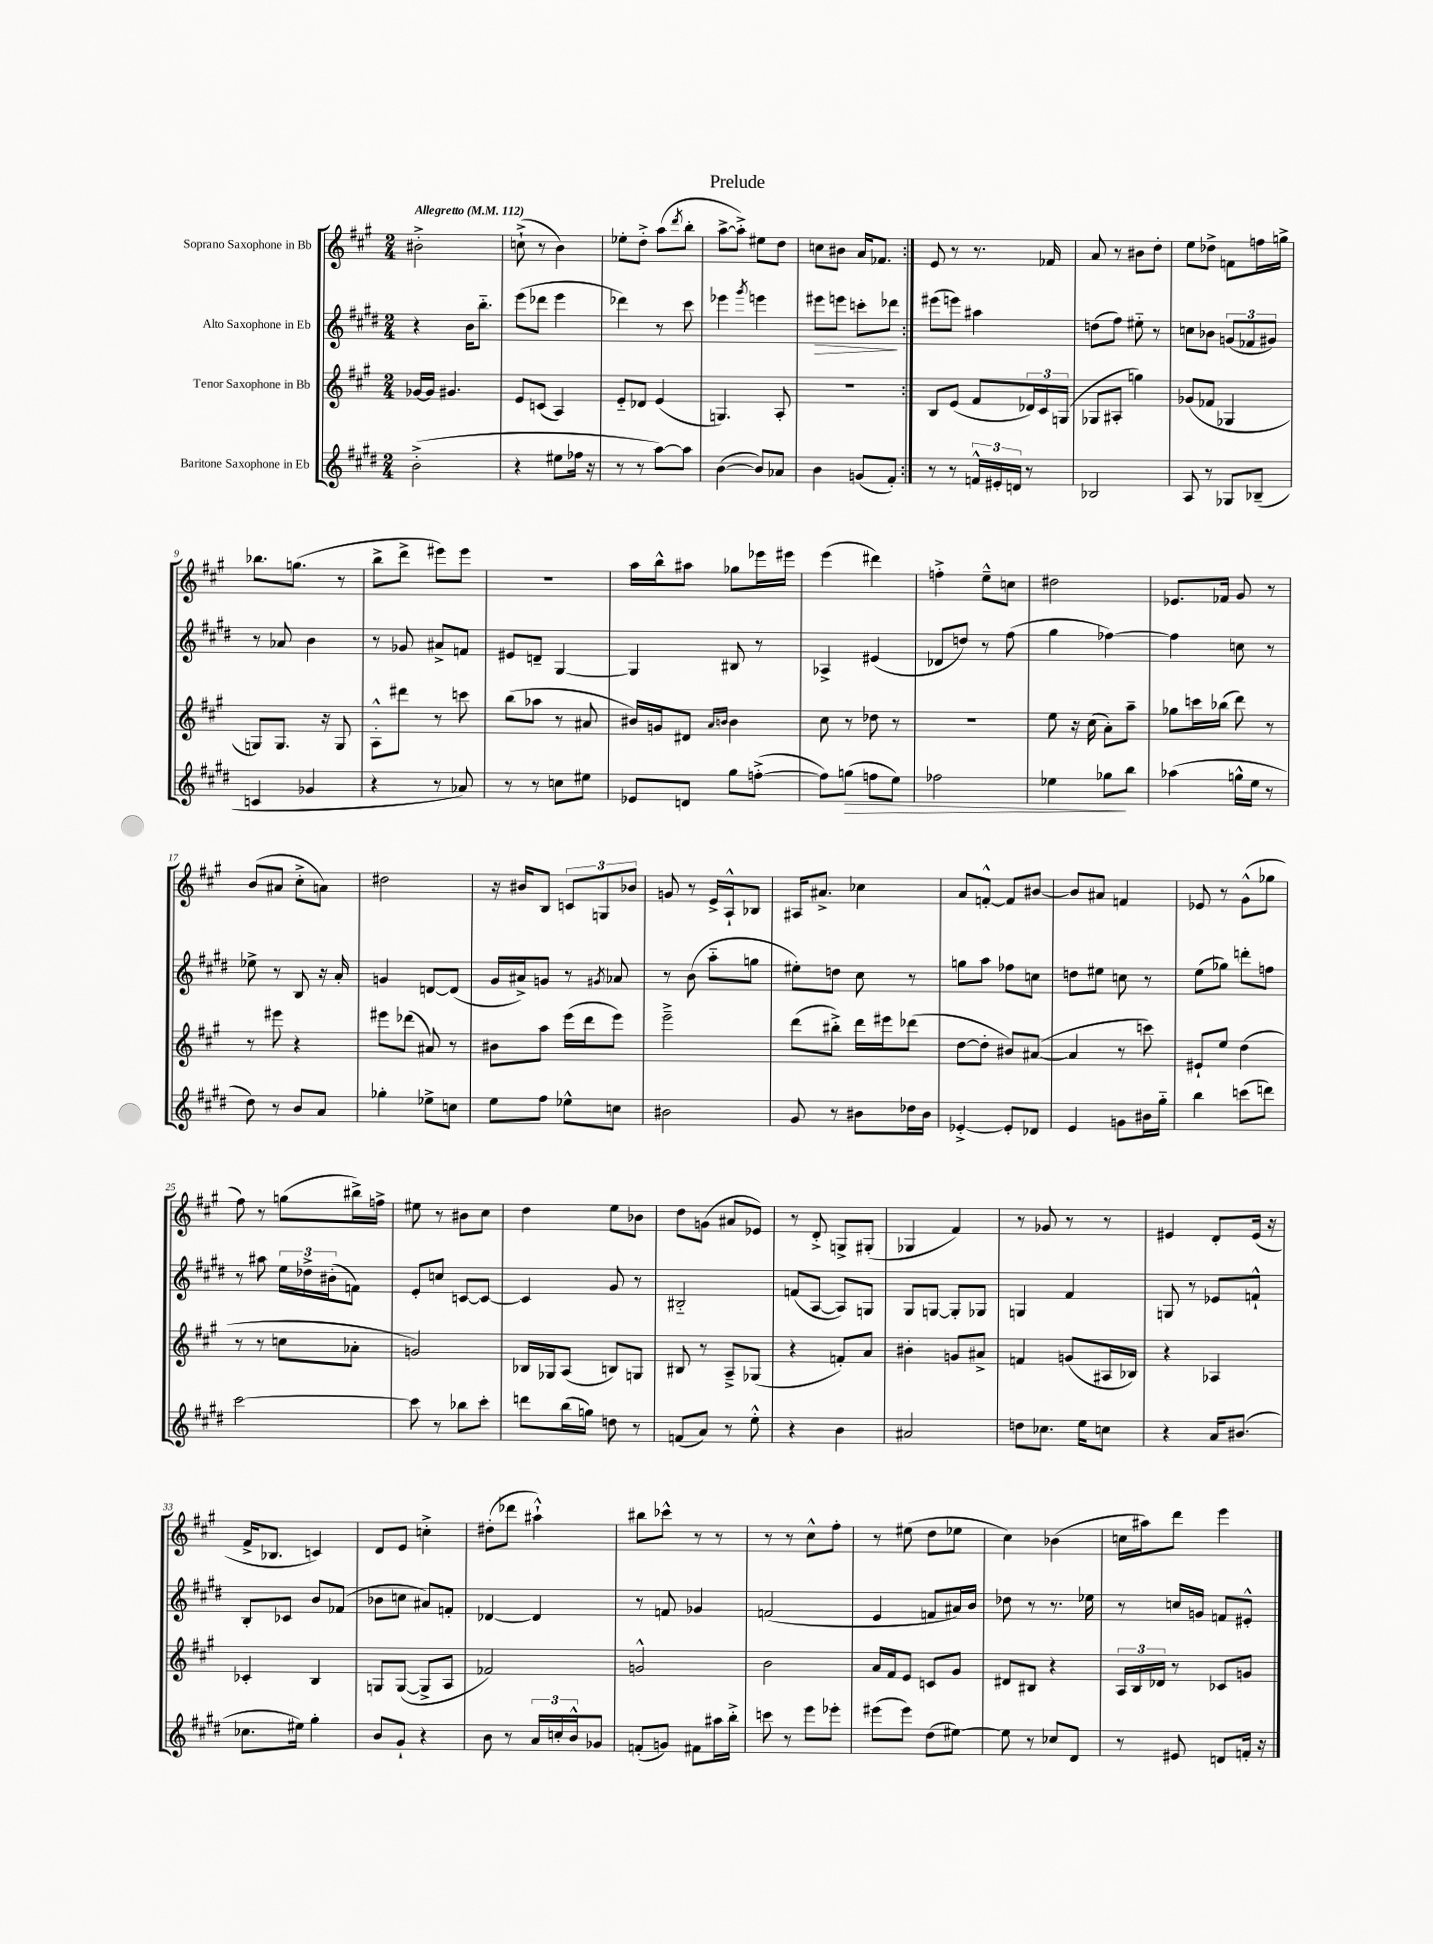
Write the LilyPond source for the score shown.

\header { title = "Prelude" }
<<
\new StaffGroup <<
\new Staff = "s0" \with { instrumentName = "Soprano Saxophone in Bb" } {
    \clef treble \key a \major \numericTimeSignature \time 2/4 \tempo "Allegretto" 4 = 112
    \repeat volta 2 { bis'2-.-> |
    c''8-!->( r8 b'4) |
    ees''8-. d''8-.-> a''8( \acciaccatura { d'''8 } b''8-. |
    a''8~-> a''8-.->) eis''8 d''8 |
    c''8 bis'8 a'16 fes'8. | }
    e'8 r8 r8. fes'16 |
    a'8 r8 bis'8 d''8-. |
    e''8 des''8-> f'8 f''16 g''16-> |
    bes''8. g''8.( r8 |
    b''8-> d'''8-> eis'''8) eis'''8 |
    r2 |
    a''16 b''16-^ ais''8 ges''8 ees'''16 eis'''16 |
    e'''4( dis'''4) |
    f''4-.-> e''8---^ c''8 |
    dis''2 |
    ees'8. fes'16 gis'8 r8 |
    b'8( ais'8 cis''8-.-> a'8) |
    dis''2 |
    r16 bis'16 b8 \tuplet 3/2 { c'8 g8 bes'8 } |
    g'8 r8 e'16-> a16-!-^ bes8 |
    ais16 ais'8.-> ces''4 |
    a'8 f'8~-.-^ f'8 bis'8~ |
    bis'8 ais'8 f'4 |
    ees'8 r8 gis'8-^( ges''8 |
    fis''8) r8 g''8( bis''16->) f''16-> |
    eis''8 r8 bis'8 cis''8 |
    d''4 e''8 bes'8 |
    d''8 g'8( ais'8 ees'8) |
    r8 d'8-.-> g8-> gis8-.( |
    ges4 fis'4) |
    r8 ges'8 r8 r8 |
    eis'4 d'8-. eis'16( r16 |
    fis'16-> bes8. c'4) |
    d'8 e'8 c''4-.-> |
    dis''8-.( des'''8 ais''4-!-^) |
    bis''8 ces'''8-^ r8 r8 |
    r8 r8 cis''8-^ fis''8-. |
    r8 eis''8( d''8 ees''8 |
    cis''4) bes'4( |
    c''16 ais''16) d'''8 e'''4 \bar "|." |
}
\new Staff = "s1" \with { instrumentName = "Alto Saxophone in Eb" } {
    \clef treble \key e \major \numericTimeSignature \time 2/4
    \repeat volta 2 { r4 b'16 b''8.-_ |
    e'''8( des'''8 e'''4 |
    des'''4) r8 cis'''8 |
    ees'''4 \acciaccatura { gis'''8 } e'''4 |
    eis'''8\> e'''8 c'''8-. des'''8\! | }
    eis'''8( e'''8) ais''4 |
    d''8( fis''8) eis''8-_ r8 |
    c''8 bes'8 \tuplet 3/2 { g'8( fes'8 gis'8) } |
    r8 aes'8 b'4 |
    r8 ges'8 ais'8-> f'8 |
    eis'8 d'8-- gis4~ |
    gis4 bis8 r8 |
    aes4-> eis'4( |
    des'8 d''8) r8 fis''8( |
    gis''4 fes''4~) |
    fes''4 c''8 r8 |
    ees''8-> r8 b8 r16 a'16-. |
    g'4 d'8~ d'8( |
    gis'16 ais'16->) g'8 r8 \acciaccatura { gis'8 } aes'8 |
    r8 b'8( a''8-_ g''8 |
    eis''8-.) d''8 cis''8 r8 |
    g''8 a''8 fes''8 c''8 |
    d''8 eis''8 c''8 r8 |
    e''8( ges''8) d'''8-. f''8 |
    r8 ais''8 \tuplet 3/2 { e''16 des''16-> bis'16-.( } f'8) |
    e'8-. c''8 c'8~ c'8~ |
    c'4 gis'8 r8 |
    bis2-_ |
    f'8( a8~ a8) g8 |
    gis8 g8~ g8-. ges8 |
    g4 fis'4 |
    g8 r8 ees'8 f'8-!-^ |
    b8-. ces'8 b'8 fes'8( |
    bes'8 c''8 ais'8) f'8-. |
    des'4~ des'4 |
    r8 f'8 ges'4 |
    f'2( |
    e'4 f'8 ais'16) b'16 |
    des''8 r8 r8. ees''16 |
    r8 c''16 g'16 f'8 eis'8-.-^ \bar "|." |
}
\new Staff = "s2" \with { instrumentName = "Tenor Saxophone in Bb" } {
    \clef treble \key a \major \numericTimeSignature \time 2/4
    \repeat volta 2 { ges'16~ ges'16 gis'4. |
    e'8 c'8( a4) |
    e'8-_ des'8 e'4( |
    g4.) a8-. |
    r2 | }
    b8 e'8( fis'8 \tuplet 3/2 { des'16) cis'16 g16( } |
    ges8 ais8-. g''4) |
    ges'8( fes'8 ges4 |
    g8) g8. r16 g8 |
    a8-.-^ dis'''8 r8 c'''8 |
    b''8( aes''8 r8 ais'8 |
    bis'16) g'16 dis'8 \grace { a'16 b'16 } b'4 |
    cis''8 r8 des''8 r8 |
    r2 |
    e''8 r16 cis''16( a'8-.) a''8-- |
    ges''8 c'''16 bes''16( d'''8) r8 |
    r8 eis'''8 r4 |
    eis'''8 des'''8( ais'8) r8 |
    bis'8 a''8 e'''16( d'''16 e'''8) |
    e'''2---> |
    d'''8( bis''8-.->) d'''16 eis'''16 des'''8( |
    d''8~ d''8-. bis'8) ais'8~( |
    ais'4 r8 c'''8) |
    eis'8-! e''8 d''4( |
    r8 r8 c''8 aes'8-. |
    g'2) |
    bes16 ges16 a8( b8) g8 |
    bis8 r8 a8---> ges8( |
    r4 f'8-.) a'8 |
    bis'4-. g'8 ais'8-> |
    f'4 g'8( ais16 bes16) |
    r4 aes4 |
    ces'4-. b4 |
    g8 g8~( g8-> a8 |
    fes'2) |
    g'2-^ |
    b'2 |
    a'16 fis'16 e'8 c'8 gis'8 |
    dis'8 bis8 r4 |
    \tuplet 3/2 { a16 b16 des'16 } r8 ces'8 g'8 \bar "|." |
}
\new Staff = "s3" \with { instrumentName = "Baritone Saxophone in Eb" } {
    \clef treble \key e \major \numericTimeSignature \time 2/4
    \repeat volta 2 { b'2-.->( |
    r4 eis''8 fes''16 r16 |
    r8 r8 a''8~) a''8 |
    b'4~( b'8) aes'8 |
    b'4 g'8( fis'8-.) | }
    r8 r8 \tuplet 3/2 { f'16-^ eis'16-. d'16 } r8 |
    bes2 |
    a8 r8 ges8 bes8--( |
    c'4 ges'4 |
    r4 r8 aes'8) |
    r8 r8 c''8 eis''8 |
    ees'8 d'8 gis''8 f''8~-.->( |
    f''8) g''8\>( f''8 e''8) |
    fes''2 |
    ees''4 ges''8\! b''8 |
    aes''4( g''16-^ e''16 r8 |
    dis''8) r8 b'8 a'8 |
    ges''4-. ees''8-> c''8 |
    e''8 fis''8 ees''8-^ c''8 |
    bis'2 |
    gis'8 r8 bis'8 des''16 bis'16 |
    ees'4~-.-> ees'8-. des'8 |
    e'4 g'8 bis'16 gis''16-_ |
    b''4 c'''8( d'''8) |
    cis'''2~ |
    cis'''8 r8 bes''8 cis'''8-. |
    d'''8 b''16( g''16) d''8 r8 |
    f'8( a'8) r8 e''8-.-^ |
    r4 b'4 |
    ais'2 |
    d''8 ces''8. e''16 c''8 |
    r4 a'16 bis'8.( |
    ces''8. eis''16) gis''4-. |
    b'8 gis'8-! r4 |
    b'8 r8 \tuplet 3/2 { a'16 c''16-. b'16-^ } ges'8 |
    f'8-.( g'8) fis'8 ais''16 b''16-.-> |
    c'''8 r8 e'''8 ees'''8-. |
    eis'''8( eis'''8) dis''8( eis''8~) |
    eis''8 r8 ces''8 dis'8 |
    r8 eis'8 d'8 f'16-. r16 \bar "|." |
}
>>
>>
